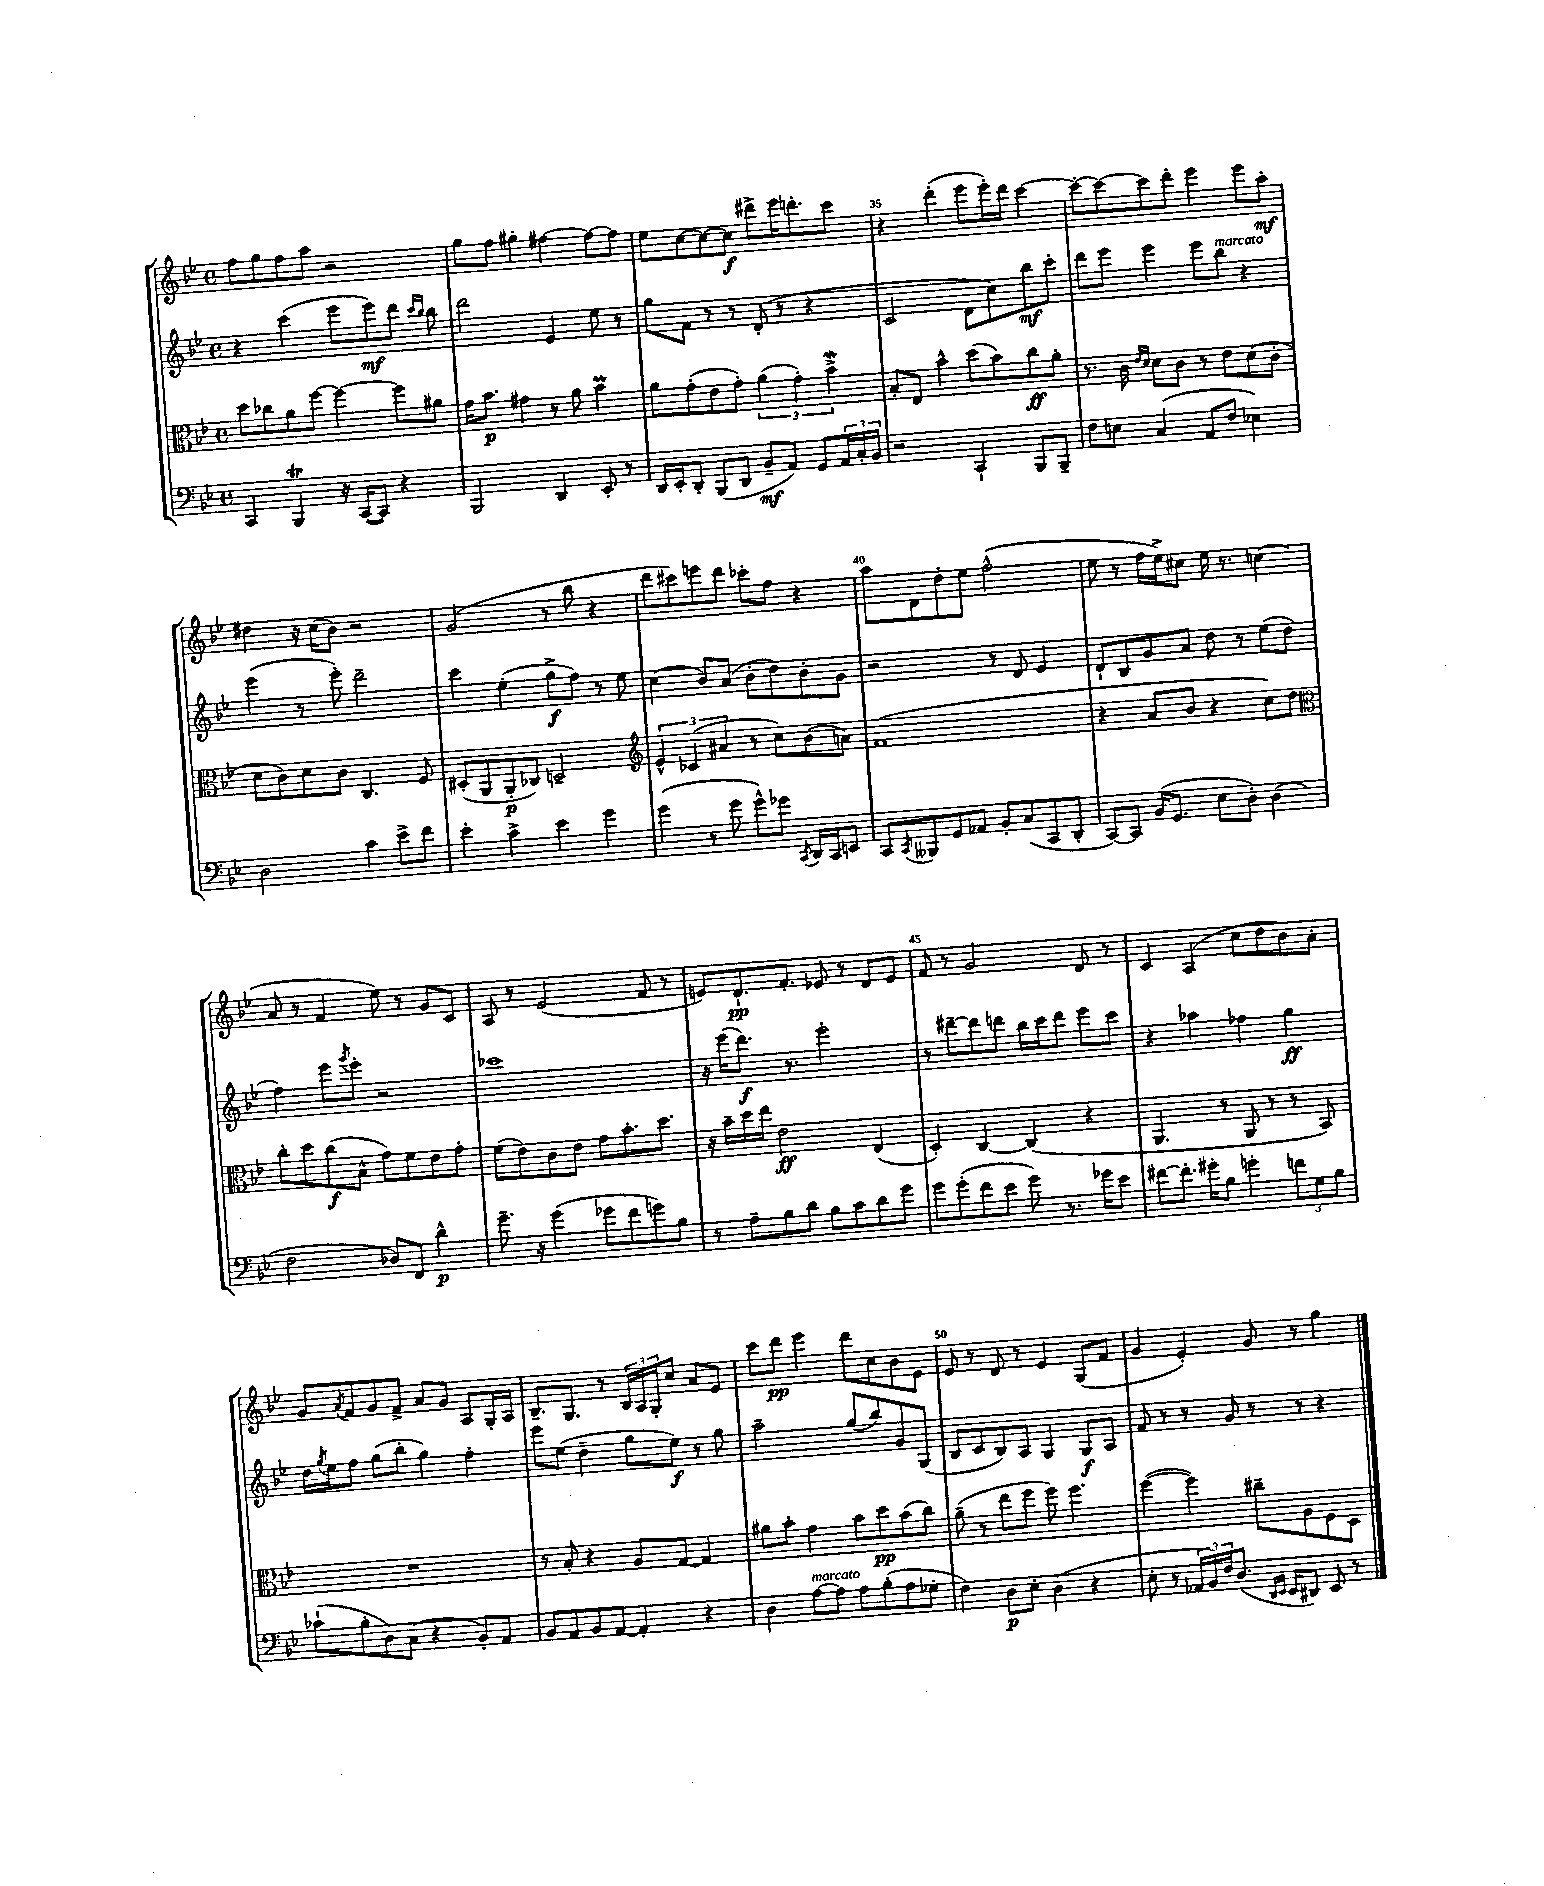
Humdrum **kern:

**kern	**dynam	**kern	**dynam	**kern	**dynam	**kern	**dynam
*part4	*part4	*part3	*part3	*part2	*part2	*part1	*part1
*staff4	*staff4	*staff3	*staff3	*staff2	*staff2	*staff1	*staff1
*clefF4	*	*clefC3	*	*clefG2	*	*clefG2	*
*k[b-e-]	*	*k[b-e-]	*	*k[b-e-]	*	*k[b-e-]	*
*M4/4	*	*M4/4	*	*M4/4	*	*M4/4	*
*met(c)	*	*met(c)	*	*met(c)	*	*met(c)	*
=32	=32	=32	=32	=32	=32	=32	=32
4CC/	.	8dd\L	.	4r	.	8ff\L	.
.	.	8cc-X\	.	.	.	8gg\	.
4BBB-T/	.	8a\	.	(4ccc\	.	8ff\	.
.	.	[8ff\J	.	.	.	8aa\J	.
16r	.	4ff\_	.	8eee-\L	.	2r	.
([16CC/KL	.	.	.	.	.	.	.
8CC/J])	.	.	.	8eee-\)	mf	.	.
4r	.	8ff\L]	.	8ddd\J	.	.	.
.	.	.	.	16qqccc/LL	.	.	.
.	.	.	.	16qqbb-/JJ	.	.	.
.	.	8a#X\J	.	8bb-\	.	.	.
=33	=33	=33	=33	=33	=33	=33	=33
2BBB-/	.	16g\KL	.	2ddd\	.	8gg\L	.
.	.	8.b-\J	p	.	.	.	.
.	.	.	.	.	.	8ff\J	.
.	.	4g#X\	.	.	.	4gg#X'\	.
4DD/	.	8r	.	4e-/	.	[4ff#X\	.
.	.	8a\	.	.	.	.	.
8EE-'/	.	4b-M\	.	8ee-\	.	8ff#\L_	.
8r	.	.	.	8r	.	8ff#\J]	.
=34	=34	=34	=34	=34	=34	=34	=34
16DD/LL	.	8a\L	.	8gg\L	.	8ee-\L	.
16EE-'/J	.	.	.	.	.	.	.
8DD'/J	.	(8g'\	.	8f\J	.	[8cc\	.
(8BBB-/L	.	8e-\	.	8r	.	8cc\_	.
8DD/J	.	8g'\J)	.	8r	.	8cc\J]	f
8BB-~/L	mf	(6a\	.	(8d'/	.	8ddd#X^\L	.
8AA/J)	.	.	.	8r	.	16eee-\K	.
.	.	6g'\)	.	.	.	.	.
.	.	.	.	.	.	8.dddn'\	.
8GG/L	.	.	.	4r	.	.	.
.	.	6b-w^\	.	.	.	.	.
24AA/L	.	.	.	.	.	8ccc\J	.
24C'/	.	.	.	.	.	.	.
24BB-/JJ	.	.	.	.	.	.	.
=35	=35	=35	=35	=35	=35	=35	=35
2r	.	8B-'/L	.	2c/	.	4r	.
.	.	8E-/J	.	.	.	.	.
.	.	4b-^^\	.	.	.	(4ddd'\	.
4CC`/	.	(8dd\L	.	8d\L	.	8eee-\L	.
.	.	8b-\)	.	8cc\)	.	16eee-'\L)	.
.	.	.	.	.	.	16ddd\JJ	.
8BBB-/L	.	8cc\	ff	8bb-\	mf	[4ccc\	.
8BBB-~/J	.	8a'\J	.	8ccc'\J	.	.	.
=36	=36	=36	=36	=36	=36	=36	=36
8F\L	.	8.r	.	8ddd\L	.	8ccc'\L_	.
8En\J	.	.	.	8eee-\J	.	8ccc\_	.
.	.	16c\	.	.	.	.	.
.	.	16qqe-/LL	.	.	.	.	.
.	.	16qqd/JJ	.	.	.	.	.
(4C/	.	8d\L	.	4eee-\	.	8ccc\]	.
.	.	8c\J	.	.	.	8ddd'\J	.
8AA/L	.	8r	.	8eee-\L	.	4eee-\	.
!	!	!	!	!LO:TX:a:i:t=marcato	!	!	!
8F/J	.	8e-\L	.	8bb-\J	.	.	.
4E-X\)	.	(8d\	.	4r	.	8eee-\L	.
.	.	8c'\J	.	.	.	8aa'\J	mf
!!LO:LB:g=z
=37	=37	=37	=37	=37	=37	=37	=37
2D\	.	8d\L	.	(4eee-\	.	4dd#X\	.
.	.	8c\)	.	.	.	.	.
.	.	8d\	.	8r	.	16r	.
.	.	.	.	.	.	(16cc\KL	.
.	.	8c\J	.	8eee-'\)	.	8b-\J)	.
4c\	.	4.C/	.	2ddd~\	.	2r	.
8e-^\L	.	.	.	.	.	.	.
8f\J	.	8F/	.	.	.	.	.
=38	=38	=38	=38	=38	=38	=38	=38
4e-'\	.	(8D#X'/L	.	4ccc\	.	(2g/	.
.	.	8AA/	.	.	.	.	.
4c^\	.	8AA'/	p	(4ee-'\	.	.	.
.	.	8C-X/J)	.	.	.	.	.
4e-\	.	2Dn~/	.	8gg^\L	f	8r	.
.	.	.	.	8ff\J)	.	8bb-\	.
4g\	.	.	.	8r	.	4r	.
.	.	.	.	8ee-\	.	.	.
=39	=39	=39	=39	=39	=39	=39	=39
*	*	*clefG2	*	*	*	*	*
(4g\	.	6e-^^/	.	(4cc\	.	8ddd\L	.
.	.	.	.	.	.	8ccc#X\)	.
.	.	(6c-X/	.	.	.	.	.
8r	.	.	.	8b-/L)	.	8eeen\	.
.	.	6a#X/	.	.	.	.	.
8g\	.	.	.	(8a/J	.	8ddd\J	.
8g^^\L)	.	8r	.	8b-'\L	.	8ccc-X'\L	.
8g-X\J	.	8cc\L)	.	8dd\)	.	8ff\J	.
8qCC/	.	.	.	.	.	.	.
16DD/LL	.	(8b-\	.	8b-'\	.	4r	.
16CC/J	.	.	.	.	.	.	.
8EEn/J	.	8an\J)	.	8g\J	.	.	.
=40	=40	=40	=40	=40	=40	=40	=40
8CC/L	.	(1f	.	2r	.	8aa\L	.
8qCC/	.	.	.	.	.	.	.
8BBB--X/	.	.	.	.	.	8d\	.
8GG/	.	.	.	.	.	8dd'\	.
8AA-X/J	.	.	.	.	.	8ee-\J	.
8BB-'/L	.	.	.	8r	.	(2ff^^\	.
(8C/	.	.	.	8d/	.	.	.
8CC/	.	.	.	4e-/	.	.	.
8DD'/J	.	.	.	.	.	.	.
=41	=41	=41	=41	=41	=41	=41	=41
[8CC/L)	.	4r	.	8d`/L	.	8ee-\	.
8CC/J]	.	.	.	8B-/	.	8r	.
(16BB-/KL	.	8a/L	.	8g/	.	16ff\LL	.
8.GG/J	.	.	.	.	.	16ee-^\J)	.
.	.	8b-/J	.	8a/J	.	8cc#X\J	.
8E-\L	.	4r	.	8dd\	.	16ee-\	.
.	.	.	.	.	.	8.r	.
8D'\J)	.	.	.	8r	.	.	.
(4D\	.	8cc\L)	.	(8ee-\L	.	(4ccn\	.
.	.	8dd\J	.	8dd\J	.	.	.
!!LO:LB:g=z
=42	=42	=42	=42	=42	=42	=42	=42
*	*	*clefC3	*	*	*	*	*
2F\	.	8cc'\L	.	4ff\)	.	8a/	.
.	.	8dd\	.	.	.	8r	.
.	.	(8cc\	f	8eee-\L	.	4f/	.
.	.	.	.	8qggg/	.	.	.
.	.	8B-^^\J	.	8eee-'\J	.	.	.
8D-X/L)	.	8g\L)	.	2r	.	8ee-\)	.
8FF/J	.	8f\	.	.	.	8r	.
4d^^\	p	8e-\	.	.	.	8g/L	.
.	.	8g'\J	.	.	.	8c/J	.
=43	=43	=43	=43	=43	=43	=43	=43
8.g~\	.	(8f\L	.	1ccc-X	.	8A/	.
.	.	8e-\)	.	.	.	8r	.
16r	.	.	.	.	.	.	.
(4g\	.	8c\	.	.	.	(2e-/	.
.	.	8e-\J	.	.	.	.	.
8g-X\L	.	8g\L	.	.	.	.	.
8f\	.	8.b-'\	.	.	.	.	.
8gn\)	.	.	.	.	.	8f/	.
.	.	8.dd\J	.	.	.	.	.
8B-\J	.	.	.	.	.	8r	.
=44	=44	=44	=44	=44	=44	=44	=44
8r	.	16r	.	16r	.	8en/L)	.
.	.	16b-~\LL	.	(16eee-\KL	.	.	.
8A~\L	.	16dd\	.	8.ddd\J)	f	8.d`/	pp
.	.	16ee-\JJ	.	.	.	.	.
8B-\	.	2e-\	ff	.	.	.	.
.	.	.	.	8.r	.	8.f'/J	.
8d\J	.	.	.	.	.	.	.
8B-\L	.	.	.	2eee-'\	.	8e-X/	.
8c\	.	.	.	.	.	8r	.
8d\	.	(4E-/	.	.	.	8d/L	.
8g\J	.	.	.	.	.	8e-/J	.
=45	=45	=45	=45	=45	=45	=45	=45
8g\L	.	4D'/)	.	8r	.	8f/	.
(8g'\	.	.	.	[8ddd#X~\L	.	8r	.
8f\	.	[4C/	.	8ddd#\]	.	2g/	.
8e-\J	.	.	.	8dddn\J	.	.	.
8g\)	.	(4C/]	.	16bb-\LL	.	.	.
.	.	.	.	16ccc\J	.	.	.
8.r	.	.	.	8ddd\J	.	.	.
.	.	4r	.	8eee-\L	.	8d/	.
16g-X\KL	.	.	.	.	.	.	.
8e-\J	.	.	.	8ccc\J	.	8r	.
=46	=46	=46	=46	=46	=46	=46	=46
[8f#X\L	.	4.AA/	.	4r	.	4c/	.
8.f#'\J]	.	.	.	.	.	.	.
.	.	.	.	4aa-X\	.	(4A/	.
16g#X'\KL	.	.	.	.	.	.	.
8B-\J	.	8r	.	.	.	.	.
4gn'\	.	8AA/	.	4ff-X\	.	8cc\L	.
.	.	8r	.	.	.	8dd\	.
12fn\L	.	8r	.	4gg\	ff	8b-\)	.
12G\	.	.	.	.	.	.	.
.	.	8BB-/)	.	.	.	8a'\J	.
12B-\J	.	.	.	.	.	.	.
!!LO:LB:g=z
=47	=47	=47	=47	=47	=47	=47	=47
(8c-X`\L	.	1r	.	16dd\LL	.	8g/L	.
.	.	.	.	8qgg/	.	.	.
.	.	.	.	16ee-\J	.	.	.
.	.	.	.	.	.	8qa/	.
8B-'\	.	.	.	8ff\J	.	8f/	.
8D\)	.	.	.	(8gg\L	.	8g/	.
(8C\J	.	.	.	8bb-'\J	.	8f^/J	.
4r	.	.	.	4gg\)	.	8a/L	.
.	.	.	.	.	.	8g/J	.
8BB-'/L)	.	.	.	4ff'\	.	8A/L	.
8AA/J	.	.	.	.	.	16G'/L	.
.	.	.	.	.	.	16A/JJ	.
=48	=48	=48	=48	=48	=48	=48	=48
8BB-/L	.	8r	.	8eee-\L	.	8.B-~/L	.
8AA/	.	8B-'/	.	(8ee-\J	.	.	.
.	.	.	.	.	.	8.G/J	.
8BB-/	.	4r	.	4dd~\	.	.	.
[8AA/J	.	.	.	.	.	8r	.
4AA'/]	.	8A/L	.	8gg\L	.	24B-/LL	.
.	.	.	.	.	.	24A/	.
.	.	.	.	.	.	24G'/J	.
.	.	[8G/J	.	8ee-\J)	f	8cc/J	.
4r	.	4G/]	.	8r	.	8a/L	.
.	.	.	.	8gg\	.	8e-/J	.
=49	=49	=49	=49	=49	=49	=49	=49
4D\	.	8a#X\L	.	2aa~\	.	8ccc\L	.
.	.	8b-'\J	.	.	.	8ddd\J	pp
!LO:TX:a:i:t=marcato	!	!	!	!	!	!	!
[8A\L	.	4g\	.	.	.	4eee-\	.
8A\J]	.	.	.	.	.	.	.
8A\L	.	8b-\L	.	(8gg/L	.	8ddd\L	.
(8B-'\	.	8dd\	pp	8bb-/)	.	8cc\	.
8A\	.	(8b-\	.	8g/	.	8b-\	.
8G-X'\J	.	8cc\J)	.	(8G/J	.	8e-\J	.
=50	=50	=50	=50	=50	=50	=50	=50
4F\)	.	(8a~\	.	8B-/L	.	8e-/	.
.	.	8r	.	8c/	.	8r	.
8D\L	p	8ee-\L	.	8B-/)	.	8d/	.
8E-'\J	.	8ff\J	.	8A/J	.	8r	.
(4D\	.	8ff\)	.	4G/	.	4e-/	.
.	.	4.ff\	.	.	.	.	.
4r	.	.	.	8G/L	f	(8G/L	.
.	.	.	.	8A/J	.	8f/J	.
=51	=51	=51	=51	=51	=51	=51	=51
8E-'\	.	([4ff\	.	8f/	.	4g/	.
8r	.	.	.	8r	.	.	.
24AA-X/LL	.	4ff\])	.	8r	.	4e-'/)	.
24BB-/)	.	.	.	.	.	.	.
24F/J	.	.	.	.	.	.	.
(8.D/J	.	.	.	8g/	.	.	.
.	.	8cc#X~\L	.	8r	.	8g/	.
16qqDD/LL	.	.	.	.	.	.	.
16qqEE-/JJ	.	.	.	.	.	.	.
16EE-/KL	.	.	.	.	.	.	.
8DD#X/J)	.	8A\	.	8r	.	8r	.
8EE-/	.	8F\	.	4r	.	4gg\	.
8r	.	8D\J	.	.	.	.	.
==	==	==	==	==	==	==	==
*-	*-	*-	*-	*-	*-	*-	*-
